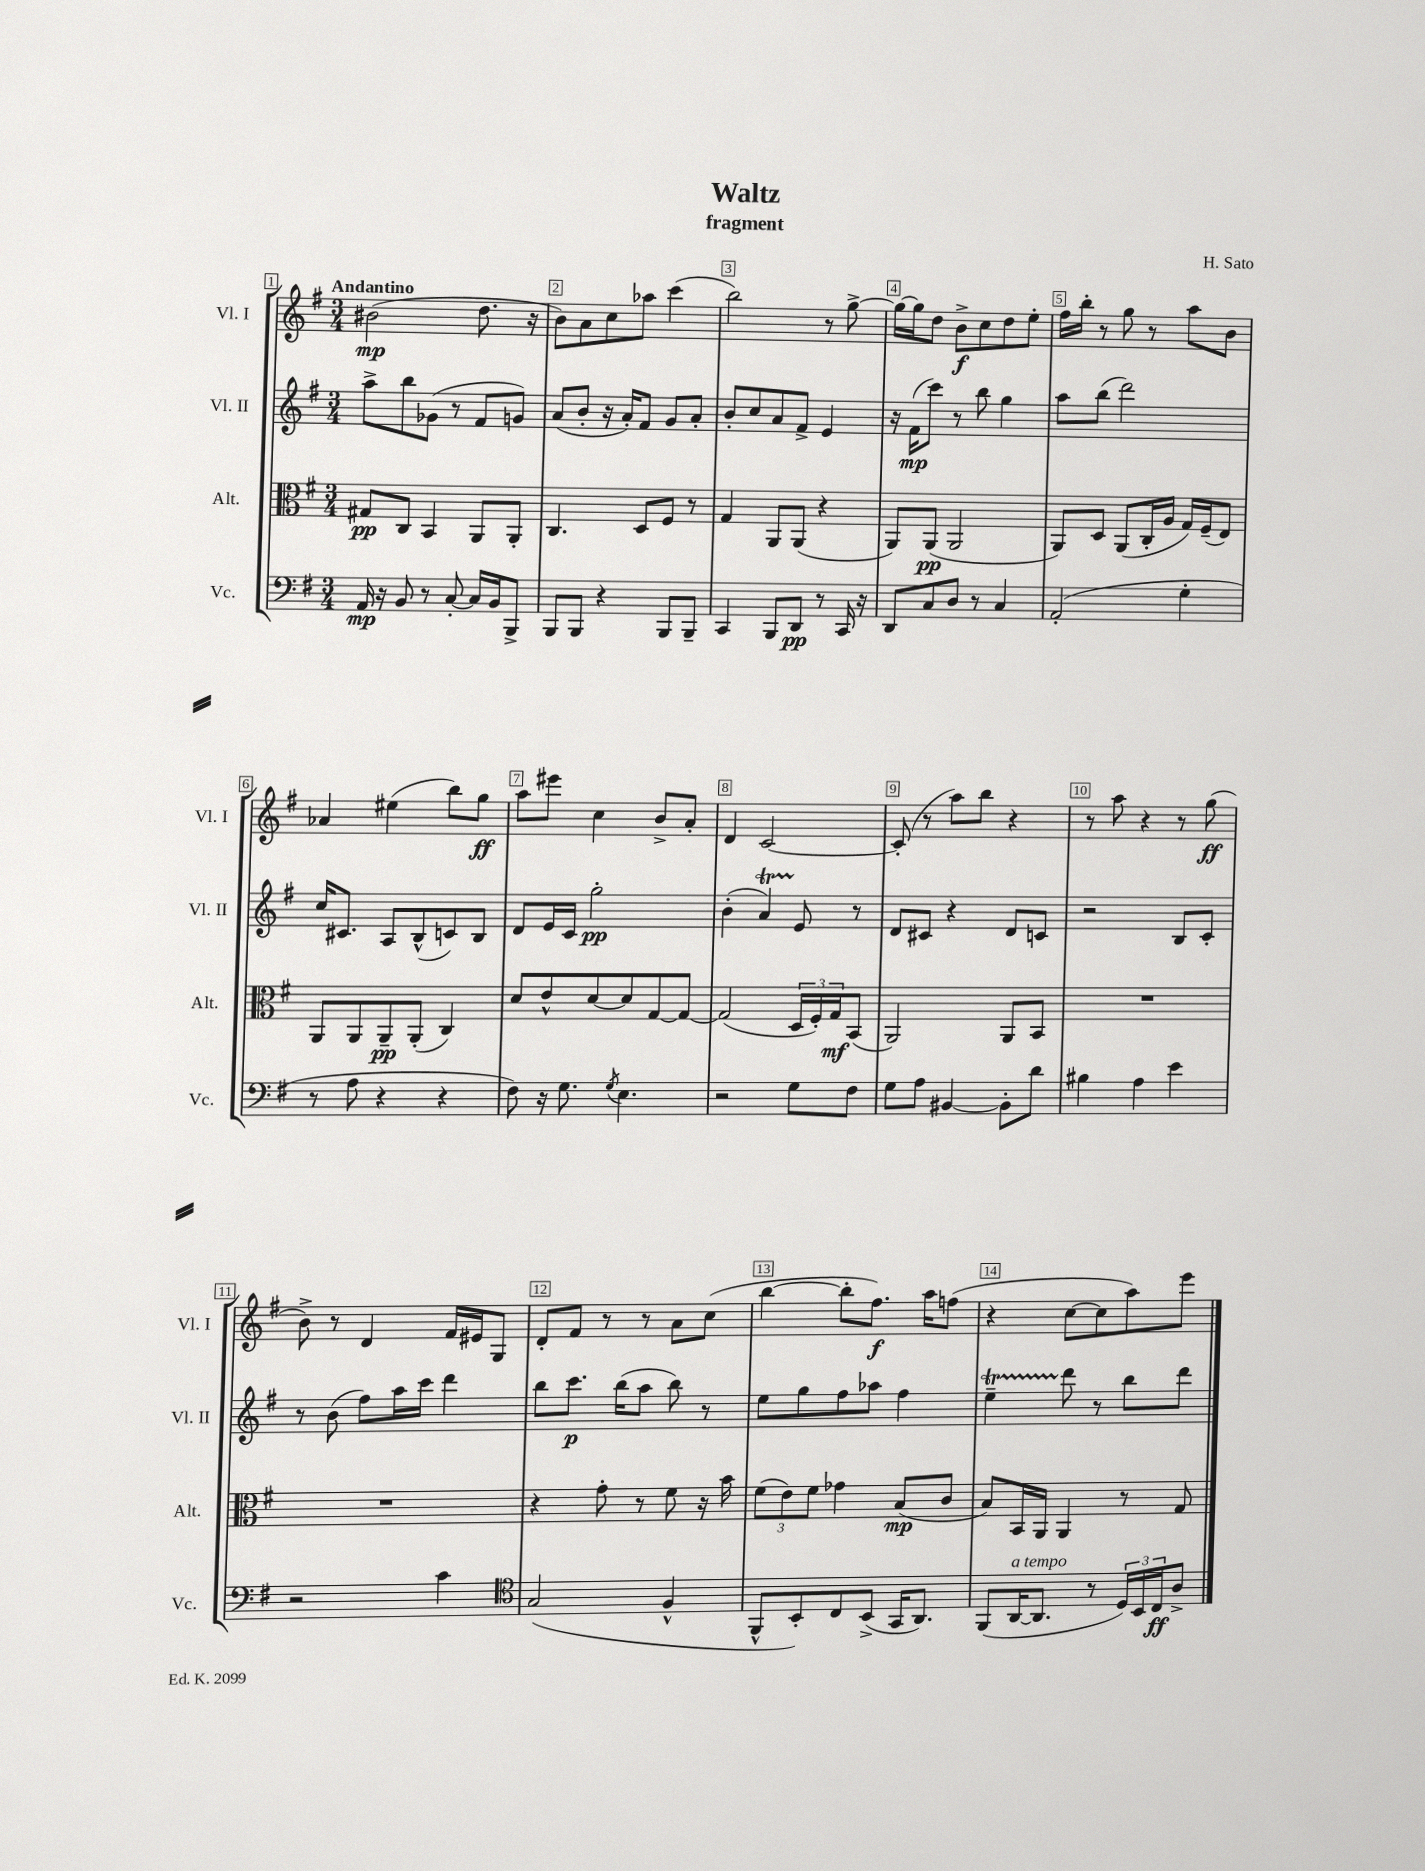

**kern	**kern	**kern	**kern
*staff4	*staff3	*staff2	*staff1
*clefF4	*clefC3	*clefG2	*clefG2
*k[f#]	*k[f#]	*k[f#]	*k[f#]
*M3/4	*M3/4	*M3/4	*M3/4
16AA/	8G#/L	8aa^\L	(2b#\
16r	.	.	.
8BB/	8C/J	8bb\	.
8r	4BB/	(8g-\J	.
[8C'/	.	8r	.
16C/]LL	8AA/L	8f#/L	8.dd\
16BB/J	.	.	.
8BBB^/J	8AA'/J	8g/J)	.
.	.	.	16r
=	=	=	=
8BBB/L	4.C/	(8a/L	8b\L)
8BBB/J	.	8b'/J	8a\
4r	.	16r	8cc\
.	.	16a'/LK)	.
.	8D/L	8f#/J	8aa-\J
8BBB/L	8F#/J	8g/L	(4ccc\
8BBB~/J	8r	8a'/J	.
=	=	=	=
4CC/	4G/	8b'/L	2bb\)
.	.	8cc/	.
8BBB/L	8AA/L	8a/	.
8DD/J	(8AA/J	8f#^/J	.
8r	4r	4e/	8r
16CC/	.	.	[8gg^\
16r	.	.	.
=	=	=	=
8DD/L	8AA/L)	16r	16gg\_LL
.	.	(16f#\LK	16gg\]J
8C/	(8AA/J	8ccc\J)	8dd\J
8D/J	2AA/	8r	8b^\L
8r	.	8bb\	8cc\
4C/	.	4gg\	8dd\
.	.	.	8ee'\J
=	=	=	=
(2AA'/	8AA/L)	8aa\L	16ff#\LL
.	.	.	16bb'\JJ
.	8D/J	(8bb\J	8r
.	(8AA/L	2ddd\)	8gg\
.	16C'/L	.	8r
.	16A/JJ	.	.
4G'\	16G/LL)	.	8aa\L
.	(16F#~/J	.	.
.	8E/J)	.	8b\J
=	=	=	=
8r	8AA/L	16cc/LK	4a-/
.	.	8.c#/J	.
8A\	8AA/	.	.
4r	8AA~/	8A/L	(4ee#\
.	(8AA'/J	(8B^^/	.
4r	4C/)	8c/)	8bb\L)
.	.	8B/J	8gg\J
=	=	=	=
8F#\)	8d/L	8d/L	8aa\L
16r	8e^^/	16e/L	8eee#\J
8.G\	.	16c/JJ	.
.	[8d/	2gg'\	4cc\
8qG/	.	.	.
4.E\	8d/]	.	.
.	[8G/	.	8b^/L
.	8G/_J	.	8a'/J
=	=	=	=
2r	(2G/]	(4b'\	4d/
.	.	4a/)	[2c/
8G\L	24D/LL	8e/	.
.	24F#'/)	.	.
.	24G/J	.	.
8F#\J	(8BB/J	8r	.
=	=	=	=
8G\L	2AA/)	8d/L	(8c'/]
8A\J	.	8c#/J	8r
[4BB#/	.	4r	8aa\L)
.	.	.	8bb\J
8BB#'\]L	8AA/L	8d/L	4r
8d\J	8BB/J	8c/J	.
=	=	=	=
4B#\	2.r	2r	8r
.	.	.	8aa\
4A\	.	.	4r
4e\	.	8B/L	8r
.	.	8c'/J	(8gg\
=	=	=	=
2r	2.r	8r	8b^\)
.	.	(8b\	8r
.	.	8ff#\L)	4d/
.	.	16aa\L	.
.	.	16ccc\JJ	.
4c\	.	4ddd\	16f#/LL
.	.	.	16e#/J
.	.	.	8G/J
=	=	=	=
*clefC4	*	*	*
(2G/	4r	8bb\L	8d'/L
.	.	8.ccc\J	8f#/J
.	8g'\	.	8r
.	.	(16bb\LK	.
.	8r	8aa\J	8r
4F#^^/	8f#\	8bb\)	8a\L
.	16r	8r	(8cc\J
.	16b\	.	.
=	=	=	=
8FF#^^/L	(12f#\L	8ee\L	[4bb\
.	12e\)	.	.
8BB'/)	.	8gg\	.
.	12f#\J	.	.
8C/	4g-\	8ff#\	8bb'\]L
(8BB^/J	.	8aa-\J	8.ff#\J)
16GG/LK	(8B/L	4ff#\	.
8.AA/J)	.	.	16aa\LK
.	8c/J	.	(8ff\J
=	=	=	=
(8FF#/L	8B/L)	4ee~\	4r
[16AA/K	16BB/L	.	.
8.AA/]J	16AA/JJ	.	.
.	4AA/	8ddd\	[8cc\L
8r	.	8r	8cc\]
24D/LL)	8r	8bb\L	8aa\)
24BB/	.	.	.
24C/J	.	.	.
8A^/J	8G/	8ddd\J	8eee\J
==	==	==	==
*-	*-	*-	*-
